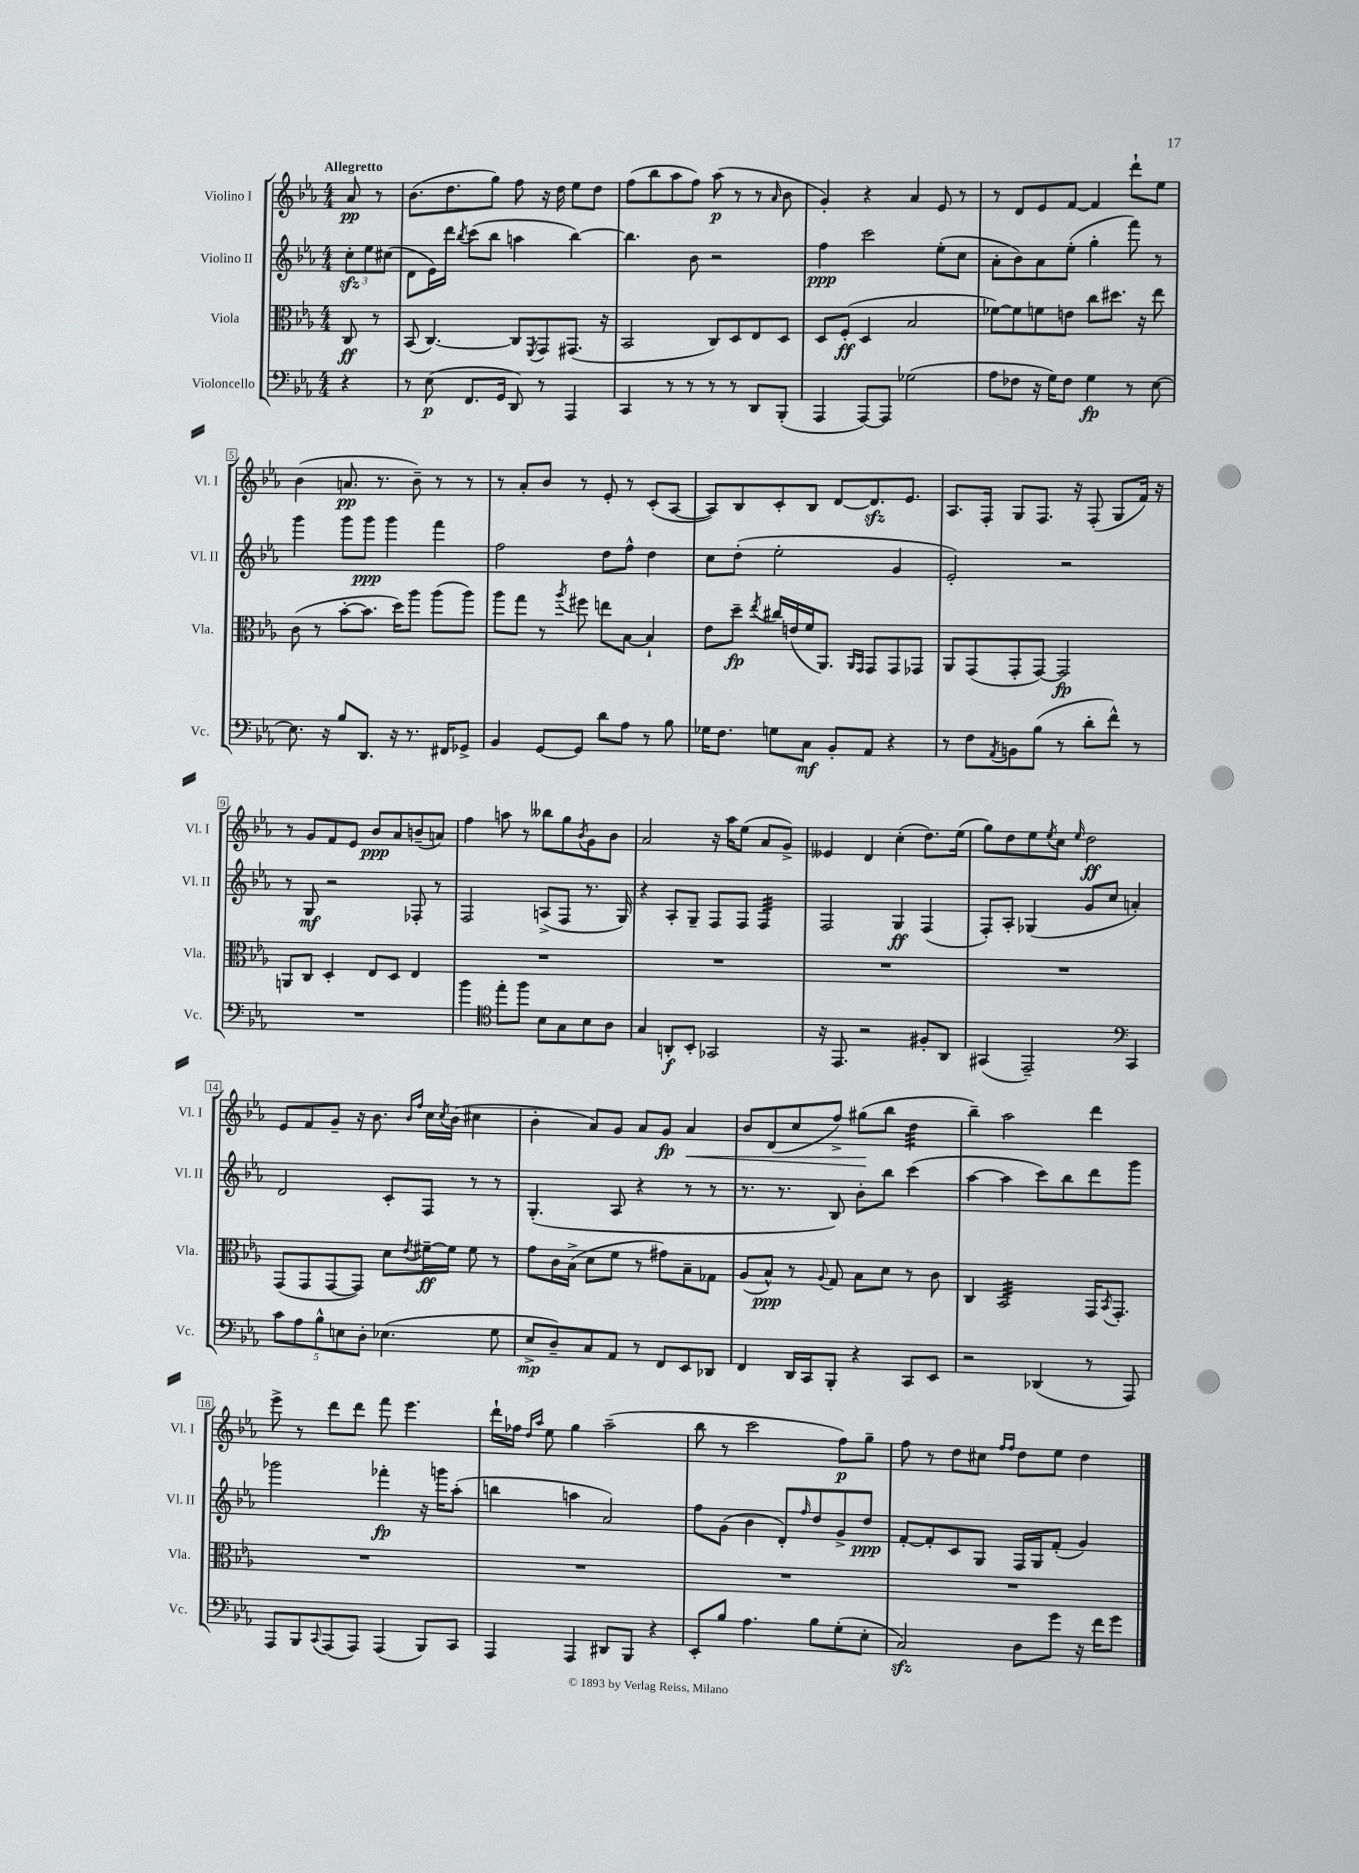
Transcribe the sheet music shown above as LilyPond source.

<<
\new StaffGroup <<
\new Staff = "s0" \with { instrumentName = "Violino I" shortInstrumentName = "Vl. I" } {
    \clef treble \key ees \major \numericTimeSignature \time 4/4 \partial 4 \tempo "Allegretto"
    aes'8\pp r8 |
    bes'8.( d''8. g''8) f''8 r16 d''16 ees''8 d''8 |
    f''8( bes''8 aes''8 f''8) aes''8\p( r8 r8 \grace { aes'16 } bes'8 |
    g'4-.) r4 aes'4 ees'8 r8 |
    r8 d'8 ees'8 f'8~ f'4 d'''8-! ees''8 |
    bes'4( a'8.\pp r8. bes'8--) r8 r8 |
    r8 aes'8-. bes'8 r8 ees'8-. r8 c'8-.( aes8~ |
    aes8) bes8 c'8-. bes8 d'8~ d'8.\sfz ees'8. |
    aes8. f16-. g8 f8. r16 f8-.( g8 f'16) r16 |
    r8 g'8 f'8 ees'8 bes'8\ppp aes'8 b'8--( a'8) |
    f''4 a''8 r8 beses''8 g''8 \acciaccatura { bes'8 } g'8 bes'8 |
    aes'2 r16 aes''16 ees''8( aes'8 g'8->) |
    eeses'4 d'4 c''4-.( d''8.) ees''16( |
    g''8) d''8 ees''8 \acciaccatura { ees''8 } c''8 \grace { ees''16 } d''2\ff |
    ees'8 f'8 g'8-- r16 bes'8. \grace { bes'16 f''16 } c''16 \acciaccatura { c''8 } bes'16( cis''4 |
    bes'4-. aes'8) g'8 aes'8 g'8\fp aes'4\< |
    bes'8 d'8( c''8 f''8->) gis''8\!( bes''8 d''4:32 |
    bes''4--) aes''2 d'''4 |
    ees'''8-> r8 d'''8 d'''8 f'''8 ees'''4. |
    d'''16-! fes''16 \grace { d''16 aes''16 } ees''8 g''4 aes''2--( |
    bes''8 r8 c'''2 f''8\p) g''8-- |
    f''8 r8 d''8 cis''8 \grace { f''16 f''16 } d''8 ees''8 d''4 \bar "|." |
}
\new Staff = "s1" \with { instrumentName = "Violino II" shortInstrumentName = "Vl. II" } {
    \clef treble \key ees \major \numericTimeSignature \time 4/4 \partial 4
    \tuplet 3/2 { c''8-.\sfz ees''8 cis''8( } |
    d'8 ees'16) d'''16 \acciaccatura { bes''8 } c'''8( bes''8 a''4 bes''4~) |
    bes''4. bes'8 r2 |
    f''4\ppp c'''2 ees''8-.( c''8 |
    aes'8-. bes'8) aes'8 ees''8-.( g''4-. f'''8) r8 |
    g'''4 g'''8 g'''8\ppp g'''4 f'''4 |
    f''2 d''8 f''8-^ d''4 |
    c''8 d''8-.( ees''2-. g'4 |
    ees'2-.) r2 |
    r8 g8\mf r2 fes8-. r8 |
    f2 a8->( f8 r8. g16) |
    r4 aes8-. g8-- f8 f8 f4:32 |
    f2 g4\ff f4( |
    f8-.) aes8-. ges4( g'8 c''8 a'4-.) |
    d'2 c'8-. f8 r8 r8 |
    g4.-.( aes8 r4 r8 r8 |
    r8. r8. bes8) bes'8-. bes''8 c'''4( |
    aes''4~ aes''4 c'''8) bes''8 d'''8 g'''8 |
    ges'''2 fes'''4-.\fp r16 g'''16 aes''8-.( |
    b''4 a''4 aes'2) |
    f''8 g'8( bes'4 d'8-.) \grace { f''16 } d''8 g'8-> d''8\ppp |
    f'8~-. f'8-. c'8 g8 f16 g16 f'8-.( g'4) \bar "|." |
}
\new Staff = "s2" \with { instrumentName = "Viola" shortInstrumentName = "Vla." } {
    \clef alto \key ees \major \numericTimeSignature \time 4/4 \partial 4
    c8\ff r8 |
    bes,8( c4.~) c8 \acciaccatura { f,8 } g,8 gis,8.( r16 |
    bes,2 c8) d8 ees8 d8 |
    d8 f8-.\ff( d4 bes2 |
    fes'8~) fes'8 f'8 e'8 c''8 dis''8. r16 ees''8 |
    c'8( r8 bes'8~-. bes'8. d''16) aes''8 aes''8( aes''8) |
    aes''8 g''8 r8 \acciaccatura { aes''8 } fis''8 e''8 bes8~ bes4-! |
    ees'8 d''8--\fp \acciaccatura { ees''8 } cis''16 e'16( f'16 aes,8.) \grace { aes,16 g,16 } g,8 g,8 ges,8 |
    aes,8 g,8( g,8-. g,8~) g,2\fp |
    a,8 c8 d4-. ees8 d8 ees4 |
    R1 |
    R1 |
    R1 |
    R1 |
    g,8( g,8 g,8~ g,8) d'8 \acciaccatura { ees'8 } fis'16~--\ff fis'16 fis'8 r8 |
    g'8 c'16 bes16->( d'8 f'8 r8 gis'8) bes8-- ges8 |
    aes8( bes8-^\ppp) r8 \appoggiatura { aes8 } g8 bes8 d'8 r8 c'8 |
    c4 bes,2:32 g,16 \acciaccatura { bes,8 } g,8.-. |
    R1 |
    R1 |
    R1 |
    R1 \bar "|." |
}
\new Staff = "s3" \with { instrumentName = "Violoncello" shortInstrumentName = "Vc." } {
    \clef bass \key ees \major \numericTimeSignature \time 4/4 \partial 4
    r4 |
    r8 ees8\p( f,8. g,16 d,8) r8 aes,,4 |
    c,4 r8 r8 r8 r8 d,8 bes,,8-.( |
    aes,,4 aes,,8~) aes,,8 ges2( |
    aes8 fes8 r16 g16) fes8 g4\fp r8 ees8~ |
    ees8. r16 bes8 d,8. r16 r8. fis,16 ges,8-> |
    bes,4 g,8~ g,8 d'8 aes8 r8 bes8 |
    ges16 f8. g8 c8\mf bes,8-. aes,8 r4 |
    r8 f8 \acciaccatura { aes,8 } b,8 bes8( r8 d'8-. f'8-^) r8 |
    R1 |
    bes'4 \clef tenor ees''8-. f''8 bes8 g8 bes8 aes8 |
    g4 a,8-.\f bes,8-. ges,2 |
    r16 ees,8. r2 fis8-. aes,8 |
    gis,4( ees,2--) \clef bass c,4 |
    \tuplet 5/4 { c'8 aes8 bes8-^ e8 d8-. } ees4.( g8 |
    ees8->\mp d8--) c8 aes,8 r8 f,8 ees,8 des,8 |
    f,4 d,16 c,16 bes,,8-. r4 c,8 ees,8 |
    r2 des,4( r8 aes,,8) |
    aes,,8 bes,,8 \appoggiatura { c,8 } aes,,8( aes,,8) aes,,4( bes,,8) c,8 |
    aes,,4 aes,,4 dis,8 bes,,8 r4 |
    ees,8-. bes8 aes4. bes8 g8-.( ees8-. |
    c2\sfz) d8 g'8 r16 f'16 g'8 \bar "|." |
}
>>
>>
\layout { \context { \Score \override BarNumber.stencil = #(make-stencil-boxer 0.1 0.3 ly:text-interface::print) } }
